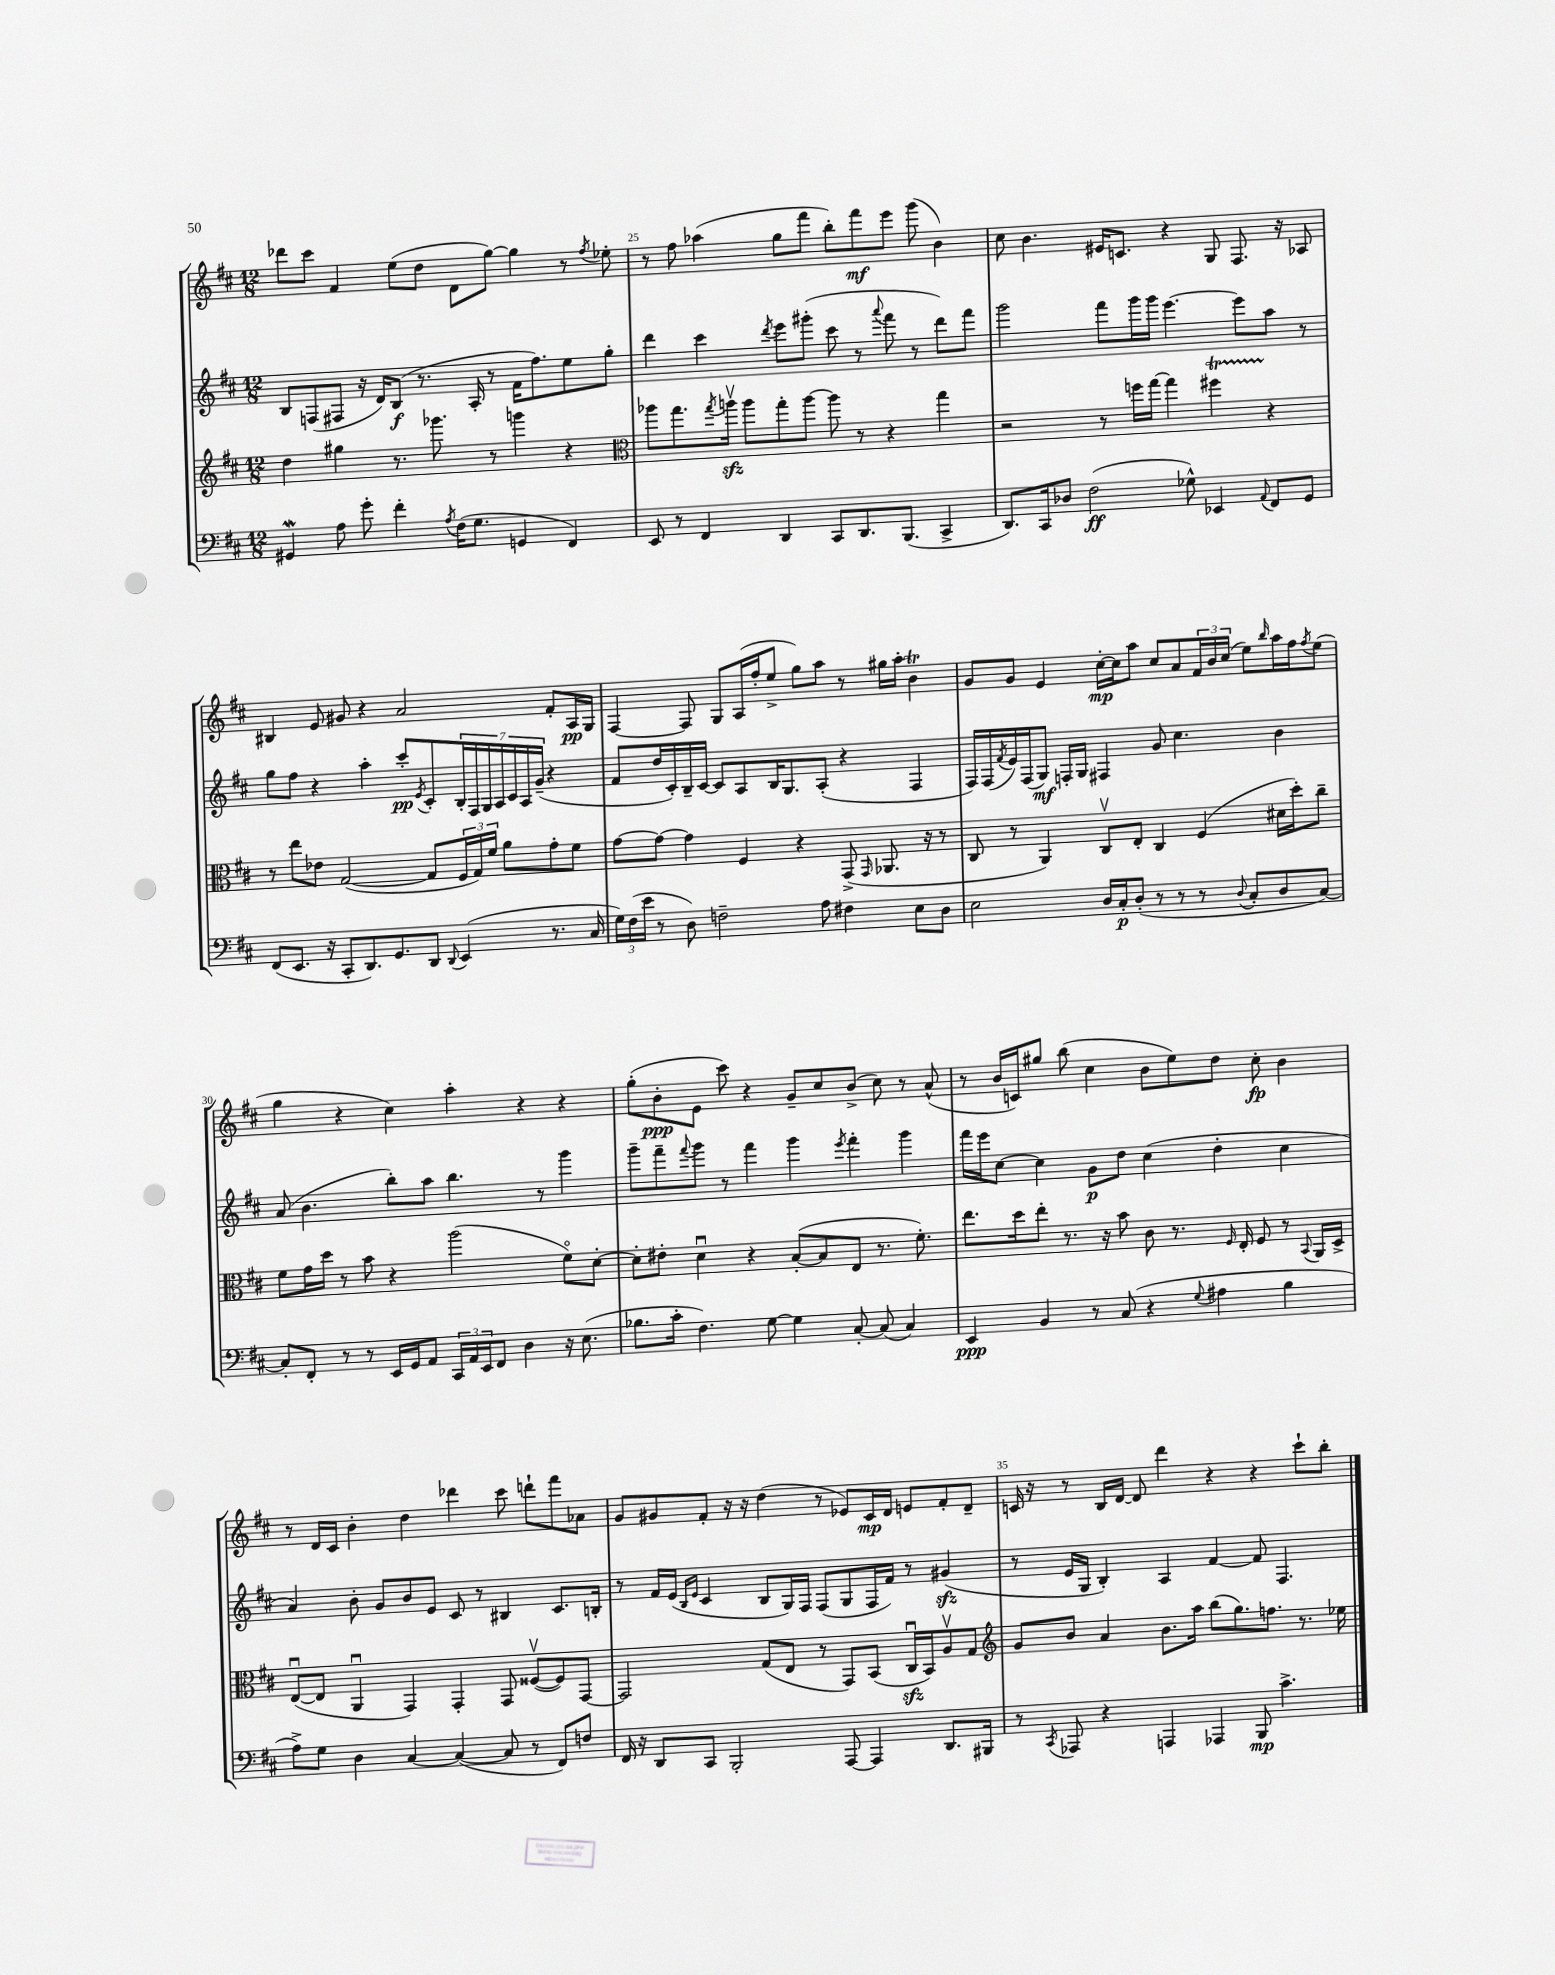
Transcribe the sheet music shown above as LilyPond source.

<<
\new StaffGroup <<
\new Staff = "s0" {
    \clef treble \key d \major \numericTimeSignature \time 12/8
    des'''8 cis'''8 fis'4 e''8( d''8 d'8 g''8~) g''4 r8 \acciaccatura { fis''8 } ees''8-. |
    r8 fis''8 aes''4( g''8 fis'''8 b''8-.) fis'''8\mf e'''8 g'''8( b'4) |
    cis''8 b'4. eis'16 c'8. r4 g8 fis8. r16 aes8 |
    bis4 e'8 gis'8 r4 a'2 fis'8-. a16\pp g16 |
    fis4~ fis8 g8 a16( fis''16-. e''8-> g''8) a''8 r8 gis''16 a''16-. b'4\trill |
    g'8 g'8 e'4 cis''16~-.\mp cis''16 a''8 cis''8 a'8 \tuplet 3/2 { fis'16 b'16 cis''16( } e''8) \grace { b''16 } a''16 fis''16 \acciaccatura { fis''8 } e''8( |
    g''4 r4 cis''4) a''4-. r4 r4 |
    g''8-.( b'8-.\ppp e'8 cis'''8) r4 g'8-- cis''8 b'8->( cis''8) r8 a'8-^( |
    r8 b'16 c'16) gis''8 b''8( cis''4 b'8 e''8) d''8 cis''8-.\fp b'4 |
    r8 d'16 cis'16 b'4-. d''4 des'''4 cis'''8 d'''8-! fis'''8 aes'8 |
    g'8 gis'8 fis'8-. r16 r16 d''4( r8 ees'8) cis'16\mp d'16 e'8 fis'8-. d'8-- |
    c'16 r16 r8 b16 d'16~ d'8 d'''4 r4 r4 cis'''8-! b''8-. \bar "|." |
}
\new Staff = "s1" {
    \clef treble \key d \major \numericTimeSignature \time 12/8
    b8 f8( fis8 r16 d'16) b8\f( r8. a16-. r8 fis'16 fis''8.) e''8 g''8-. |
    d'''4 cis'''4 \acciaccatura { d'''8 } e'''8 gis'''8-.( cis'''8 r8 \appoggiatura { a'''8 } fis'''8 r8 d'''8) fis'''8 |
    g'''2 fis'''8 g'''16 g'''16 e'''4.~ e'''8 a''8 r8 |
    g''8 fis''8 r4 a''4-. cis'''8-.\pp \acciaccatura { e'8 } cis'8-. \tuplet 7/4 { b16-. fis16 g16 a16 cis'16 a16 g'16--( } r4 |
    fis'8 d''16 cis'16-.) b16-- cis'16~ cis'8 a8 b16 g8. a8-.( r4 fis4 |
    fis16) fis16( \acciaccatura { fis'8 } e'16) fis16( g8\mf) f16-. g16 fis4 g'8 cis''4. b'4 |
    a'8( b'4. b''8-.) a''8 b''4. r8 g'''4 |
    g'''8-- fis'''8-- \appoggiatura { fis'''8 } g'''8 r8 fis'''4 g'''4 \acciaccatura { e'''8 } fis'''4-. g'''4 |
    fis'''16 e'''16 cis''8~ cis''4 g'8\p d''8 cis''4( d''4-. cis''4 |
    a'4) b'8-. g'8 b'8 e'8 cis'8 r8 bis4 cis'8. b16-. |
    r8 fis'16 e'16( \grace { b16 e'16 } cis'4 b8 g16) fis16 fis8( g8 fis16 fis'16) r8 gis'4\sfz( |
    r8 e'16 g16 b4-.) a4 fis'4~ fis'8 fis4. \bar "|." |
}
\new Staff = "s2" {
    \clef treble \key d \major \numericTimeSignature \time 12/8
    d''4 gis''4 r8. ges'''8. r8 g'''4 r4 |
    \clef alto aes''8 g''8. \acciaccatura { g''8 } a''16\upbow\sfz a''8 g''8-. a''8~ a''8 r8 r4 g''4 |
    r2 r8 f''16 g''16~ g''4 fis''4\startTrillSpan r4\stopTrillSpan |
    r8 e''8 ees'8 g2~( g8 \tuplet 3/2 { fis16 g16) fis'16 } a'8 g'8-. fis'8 |
    g'8~ g'8~ g'4 fis4 r4 g,8->( \grace { g,16 } aes,8. r16 r8 |
    cis8 r8 a,4) cis8\upbow e8-. cis4 fis4( dis'16 d''16-.) cis''8-- |
    fis'8 g'16 d''16 r8 b'8 r4 a''2( fis'8\flageolet) d'8~-. |
    d'8-. eis'8-. d'4\downbow r4 b8~-.( b8 e8 r8. fis'8.-.) |
    e''8. d''16 e''8-. r8. r16 b'8 cis'8 r8. \grace { fis16 } e16-. fis8 r8 \appoggiatura { b,8 } a,16 d16-> |
    e8~\downbow( e8 a,4\downbow g,4) g,4-. g,8 fisis8~\upbow( fisis8) g,8~ |
    g,2 g8( e8 r8 g,8) b,8( cis16\downbow\sfz b,16) a8\upbow g8 |
    \clef treble g'8 b'8 a'4 b'8. a''16 b''8( g''8.) f''8. r8. ees''16 \bar "|." |
}
\new Staff = "s3" {
    \clef bass \key d \major \numericTimeSignature \time 12/8
    gis,4\mordent a8 g'8-. fis'4-. \acciaccatura { a8 } fis16( g8. g,4 fis,4) |
    e,8 r8 fis,4 d,4 cis,8 d,8. b,,8.( cis,4-> |
    d,8.) cis,16 des8 fis2\ff( ges8-^) ees,4 \appoggiatura { a,8 } fis,8 g,8 |
    fis,8( e,8. r16 cis,8-. d,8.) g,8. d,8 \appoggiatura { d,8 } e,4( r8. cis16 |
    \tuplet 3/2 { g16) fis16( e'16 } r8 d8) f2-- a8 fis4 e8 d8 |
    e2 d16 cis16-.\p d8-.( r8 r8 r8 \appoggiatura { d8 } cis8-. d8 cis8~) |
    cis8-. fis,8-. r8 r8 e,16 g,16 a,8 \tuplet 3/2 { cis,16 a,16 e,16 } fis,8 d4 r16 e8.( |
    bes8. cis'16-. fis4.) g8~ g4 cis8~-. cis8( cis4) |
    e,4\ppp b,4 r8 cis8( r4 \appoggiatura { g8 } ais4 b4 |
    a8->) g8 d4 cis4~ cis4~( cis8 r8 fis,8) f8 |
    fis,16 r16 d,8 cis,8 b,,2-. a,,8~ a,,4 d,8. bis,,16 |
    r8 \acciaccatura { cis,8 } aes,,8 r4 a,,4 aes,,4 b,,8\mp cis'4.-> \bar "|." |
}
>>
>>
\layout { \context { \Score currentBarNumber = #24 \override BarNumber.break-visibility = ##(#f #t #t) barNumberVisibility = #(every-nth-bar-number-visible 5) } }
